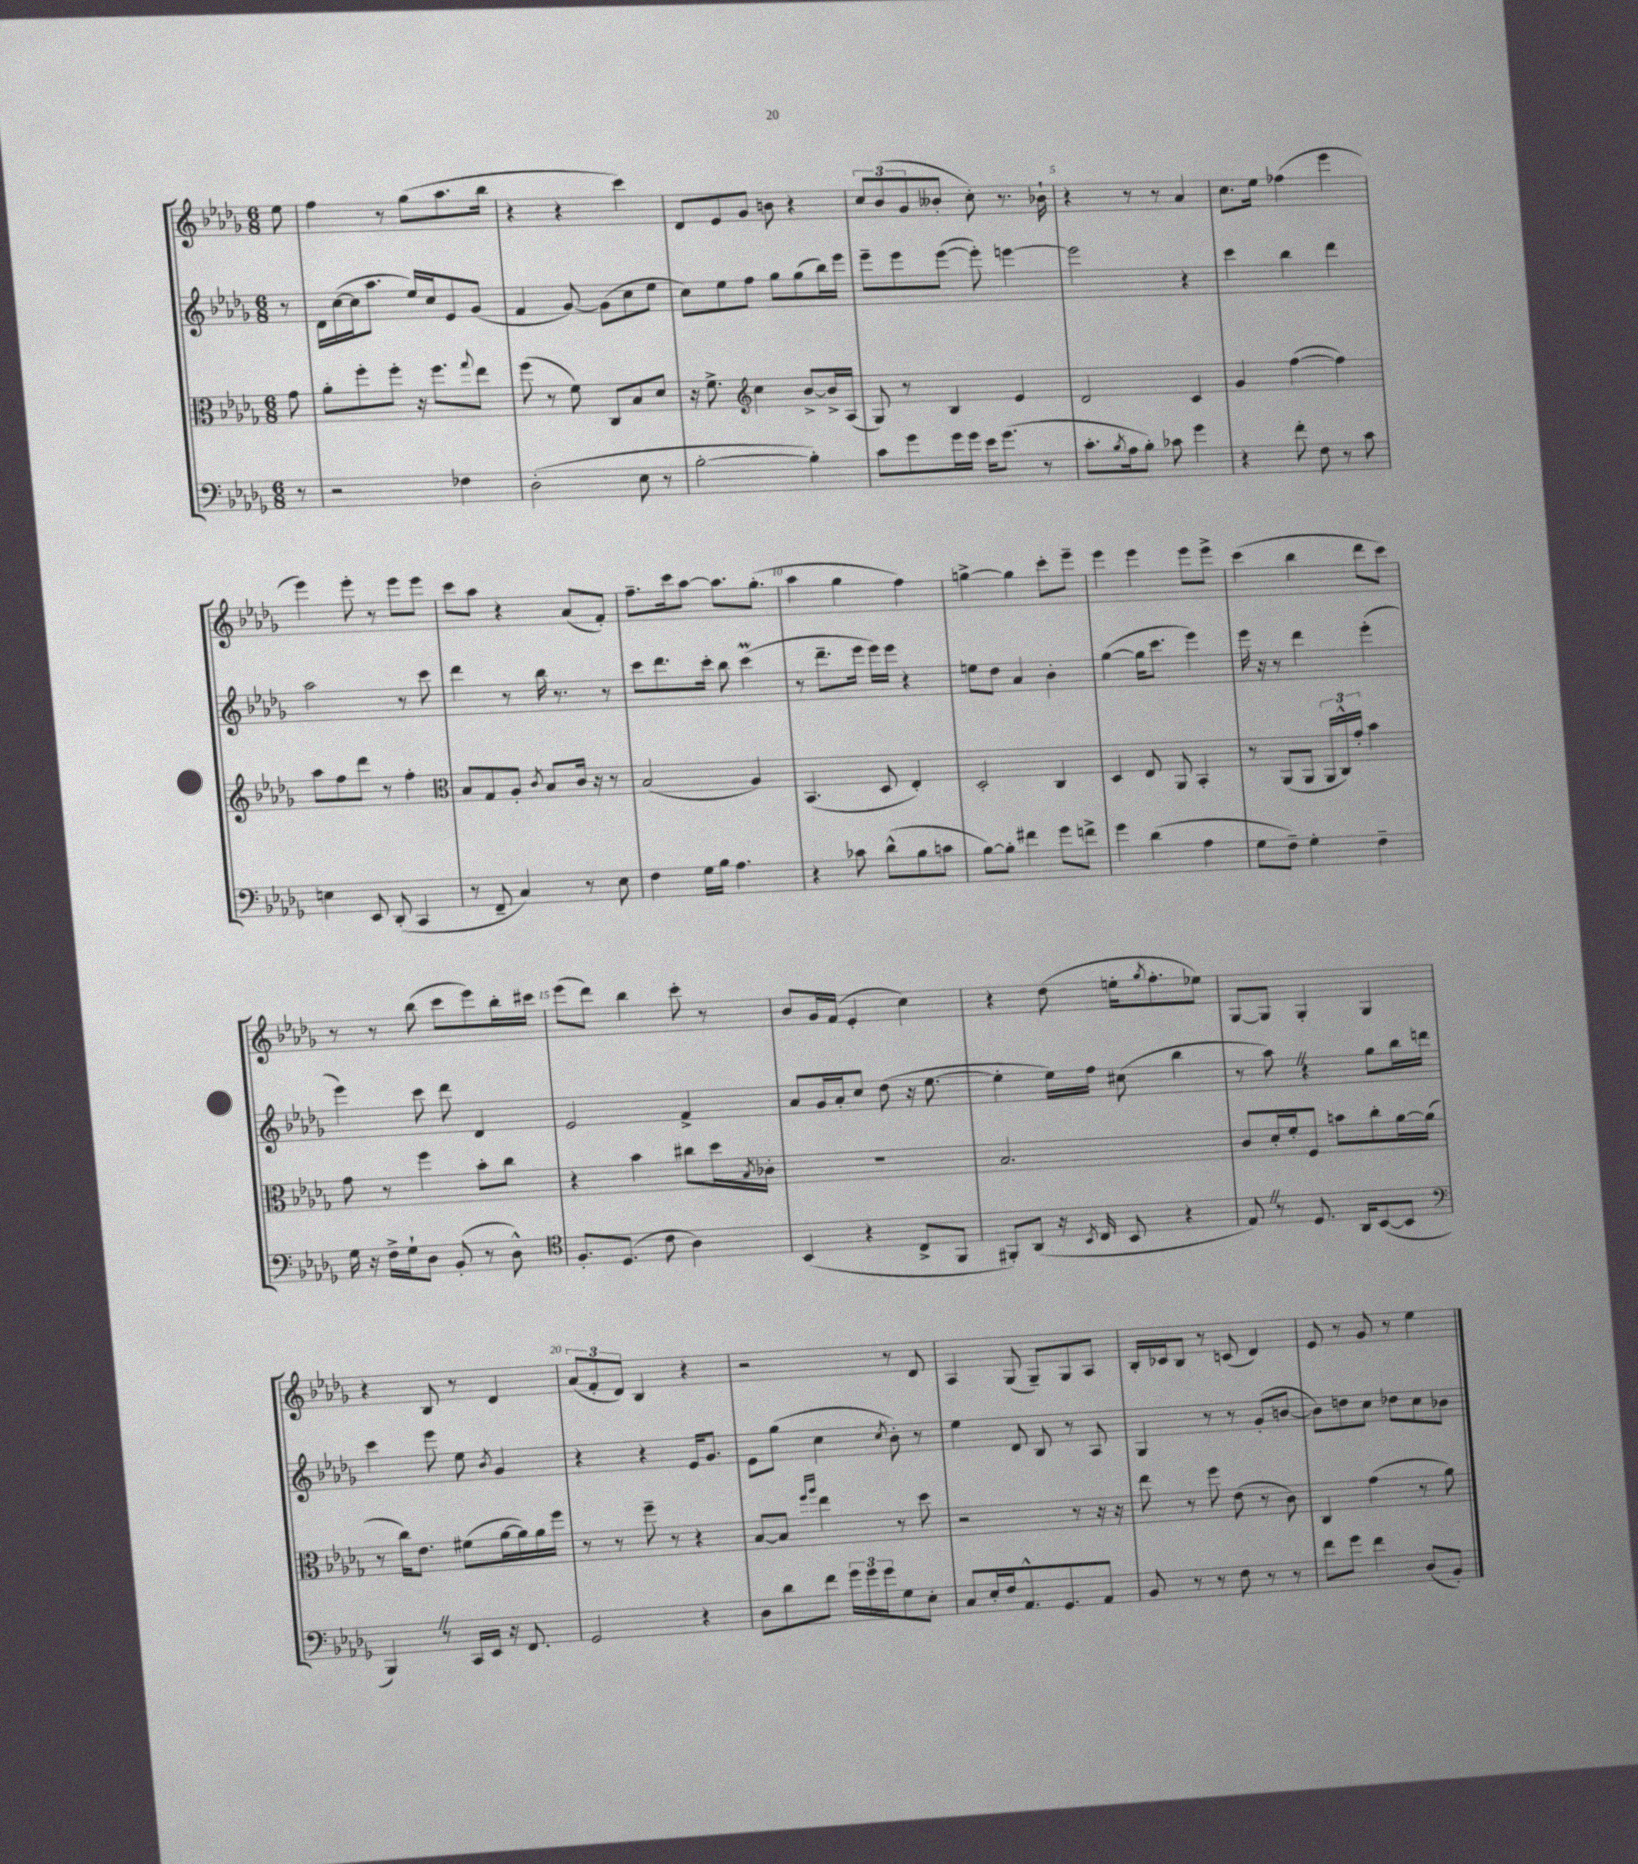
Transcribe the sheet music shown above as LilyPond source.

<<
\new StaffGroup <<
\new Staff = "s0" {
    \clef treble \key des \major \numericTimeSignature \time 6/8 \partial 8
    ees''8 |
    f''4 r8 ges''8( aes''8. bes''16 |
    r4 r4 c'''4) |
    des'8 ees'8 ges'8 b'8 r4 |
    \tuplet 3/2 { c''8 bes'8( ges'8 } beses'8-. c''8-.) r8. bes'16-! |
    r4 r8 r8 aes'4 |
    c''8. ees''16 fes''4( ees'''4 |
    ees'''4) ees'''8-. r8 ees'''8 ees'''8 |
    c'''8 aes''8 r4 aes'8( f'8-.) |
    f''8.-- c'''16 aes''8~ aes''8. ges''8.-.( |
    aes''4 ges''4 f''4) |
    g''4~-> g''4 c'''8-. ees'''8-- |
    ees'''4 ees'''4 ees'''8 ees'''8-> |
    c'''4( bes''4 des'''8 c'''8) |
    r8 r8 bes''8( c'''8 ees'''8) bes''16-. cis'''16 |
    ees'''8( des'''8) bes''4 c'''8-. r8 |
    bes'8 ges'16 f'16( ees'4-. c''4) |
    r4 des''8( e''16-. \acciaccatura { ges''8 } f''8.-. ees''8) |
    ges8~ ges8 ges4-. ges4 |
    r4 bes8 r8 des'4 |
    \tuplet 3/2 { aes'8( f'8-. des'8) } bes4 r4 |
    r2 r8 des'8 |
    aes4 ges8( ges8--) ges8 aes8 |
    bes16-. ces'16 bes8 r8 c'8( des'4) |
    ees'8 r8 ges'8 r8 ees''4 \bar "|." |
}
\new Staff = "s1" {
    \clef treble \key des \major \numericTimeSignature \time 6/8 \partial 8
    r8 |
    des'16 c''16~( c''16 aes''8. ees''16) c''16 ees'8 ges'8( |
    f'4 ges'8~) ges'8( c''8 ees''8 |
    c''8) ees''8 f''8 ges''8 ges''8( bes''16) ees'''16 |
    ees'''8-- ees'''8 ees'''8~( ees'''8-.) e'''4~ |
    e'''2 r4 |
    c'''4 bes''4 des'''4 |
    aes''2 r8 c'''8 |
    des'''4 r8 bes''16 r8. r8 |
    c'''8 des'''8. c'''16-. bes''8 c'''4\prall( |
    r8 des'''8.-- ees'''16 ees'''16) ees'''16 r4 |
    e''8 des''8 aes'4 bes'4-. |
    ges''4~( ges''16 c'''8. ees'''4) |
    ees'''16 r16 r8 des'''4 ees'''4-.( |
    ees'''4) c'''8 des'''8 des'4 |
    ees'2 f'4-> |
    aes'8 ges'16 aes'16-. c''8 des''8( r16 ees''8.~ |
    ees''4-. ees''16) f''16 cis''8( bes''4 |
    r8 aes''8) \once \override BreathingSign.text = \markup { \musicglyph "scripts.caesura.straight" } \breathe r4 ges''8 bes''16 d'''16 |
    c'''4 ees'''8 ees''8 \acciaccatura { bes'8 } ges'4 |
    r4 r4 ees'16 ges'8. |
    ees'8 ges''8( c''4 \acciaccatura { c''8 } bes'8-.) r8 |
    ees''4 des'8 bes8 r8 aes8 |
    ges4 r8 r8 ges'8-.( b'8~ |
    b'8) d''8 c''8 des''8 c''8 bes'8 \bar "|." |
}
\new Staff = "s2" {
    \clef alto \key des \major \numericTimeSignature \time 6/8 \partial 8
    ges'8 |
    aes'8-. f''8-. f''8-. r16 f''8. \appoggiatura { ges''8 } ees''8 |
    f''8( r8 f'8) c8 bes8 des'8 |
    r16 f'8.-> \clef treble c''4 bes'8~-> bes'16-> aes16( |
    ges8) r8 bes4 ees'4 |
    des'2 c'4 |
    ges'4 f''4~( f''4) |
    aes''8 f''8 des'''8 r8 f''4-. |
    \clef alto bes8 ges8 aes8-. \acciaccatura { c'8 } bes8 c'16 r16 r8 |
    bes2( aes4) |
    bes,4.( des8 ees4-.) |
    des2-. c4 |
    des4 ees8 aes,8 bes,4-. |
    r8 aes,8( aes,8 \tuplet 3/2 { aes,16 c16-^) ges'16-. } bes'4 |
    ges'8 r8 f''4 bes'8-. c''8 |
    r4 bes'4 cis''8 des''16 \acciaccatura { bes8 } ces'16-. |
    R2. |
    bes2. |
    c'8 des'16-. f'16-. f8 b'8 c''8-. aes'16~ aes'16( |
    r8 c''16) ees'8. fis'8( aes'16~ aes'16) aes'16 f''16 |
    r8 r8 f''8-- r8 r4 |
    bes8~ bes8 \grace { f''16 aes''16 } ees''4 r8 des''8 |
    r2 r8 r16 r16 |
    ees''8 r8 f''8 ees'8( r8 c'8) |
    c4 ges'4( r8 aes'8) \bar "|." |
}
\new Staff = "s3" {
    \clef bass \key des \major \numericTimeSignature \time 6/8 \partial 8
    r8 |
    r2 fes4 |
    des2-.( ees8 r8 |
    bes2~-. bes4-.) |
    c'8 ges'8 ges'16 ges'16 ees'16 ges'8.( r8 |
    c'8.-. \acciaccatura { bes8 } aes16 bes8-.) ces'8 ges'4 |
    r4 f'8-. f8 r8 c'8 |
    e4 ees,8 des,8-.( c,4 |
    r8 f,8-- c4) r8 ees8 |
    f4 ges16 bes16 aes4. |
    r4 ces'8 des'8-^( bes8 c'8 |
    bes8~) bes8-. fis'4 ges'8 f'8-> |
    ges'4 des'4( aes4 |
    ges8 f8--) ges4-. f4-- |
    ges16 r16 f16-> ges16-! des8 bes,8-.( r8 des8-^) |
    \clef tenor f8.-. des8.( c'8 aes4) |
    bes,4( r4 c8-> f,8 |
    fis,8-.) aes,8( r16 \acciaccatura { bes,8 } c16 bes,8 r4 |
    ees8) \once \override BreathingSign.text = \markup { \musicglyph "scripts.caesura.straight" } \breathe r8 des8. aes,16 bes,8~( bes,8 |
    \clef bass bes,,4) \once \override BreathingSign.text = \markup { \musicglyph "scripts.caesura.straight" } \breathe r8 c,16 ees,16 r16 f,8. |
    ges,2 r4 |
    des8 des'8 f'8 \tuplet 3/2 { ges'16 ges'16 ges'16 } ges8 ees8-. |
    c8 ees16-. f16 aes,8.-^ ges,8. aes,8 |
    bes,8 r8 r8 f8 r8 r8 |
    f'8 ges'8 f'4 des8( bes,8-.) \bar "|." |
}
>>
>>
\layout { \context { \Score \override BarNumber.break-visibility = ##(#f #t #t) barNumberVisibility = #(every-nth-bar-number-visible 5) } }
